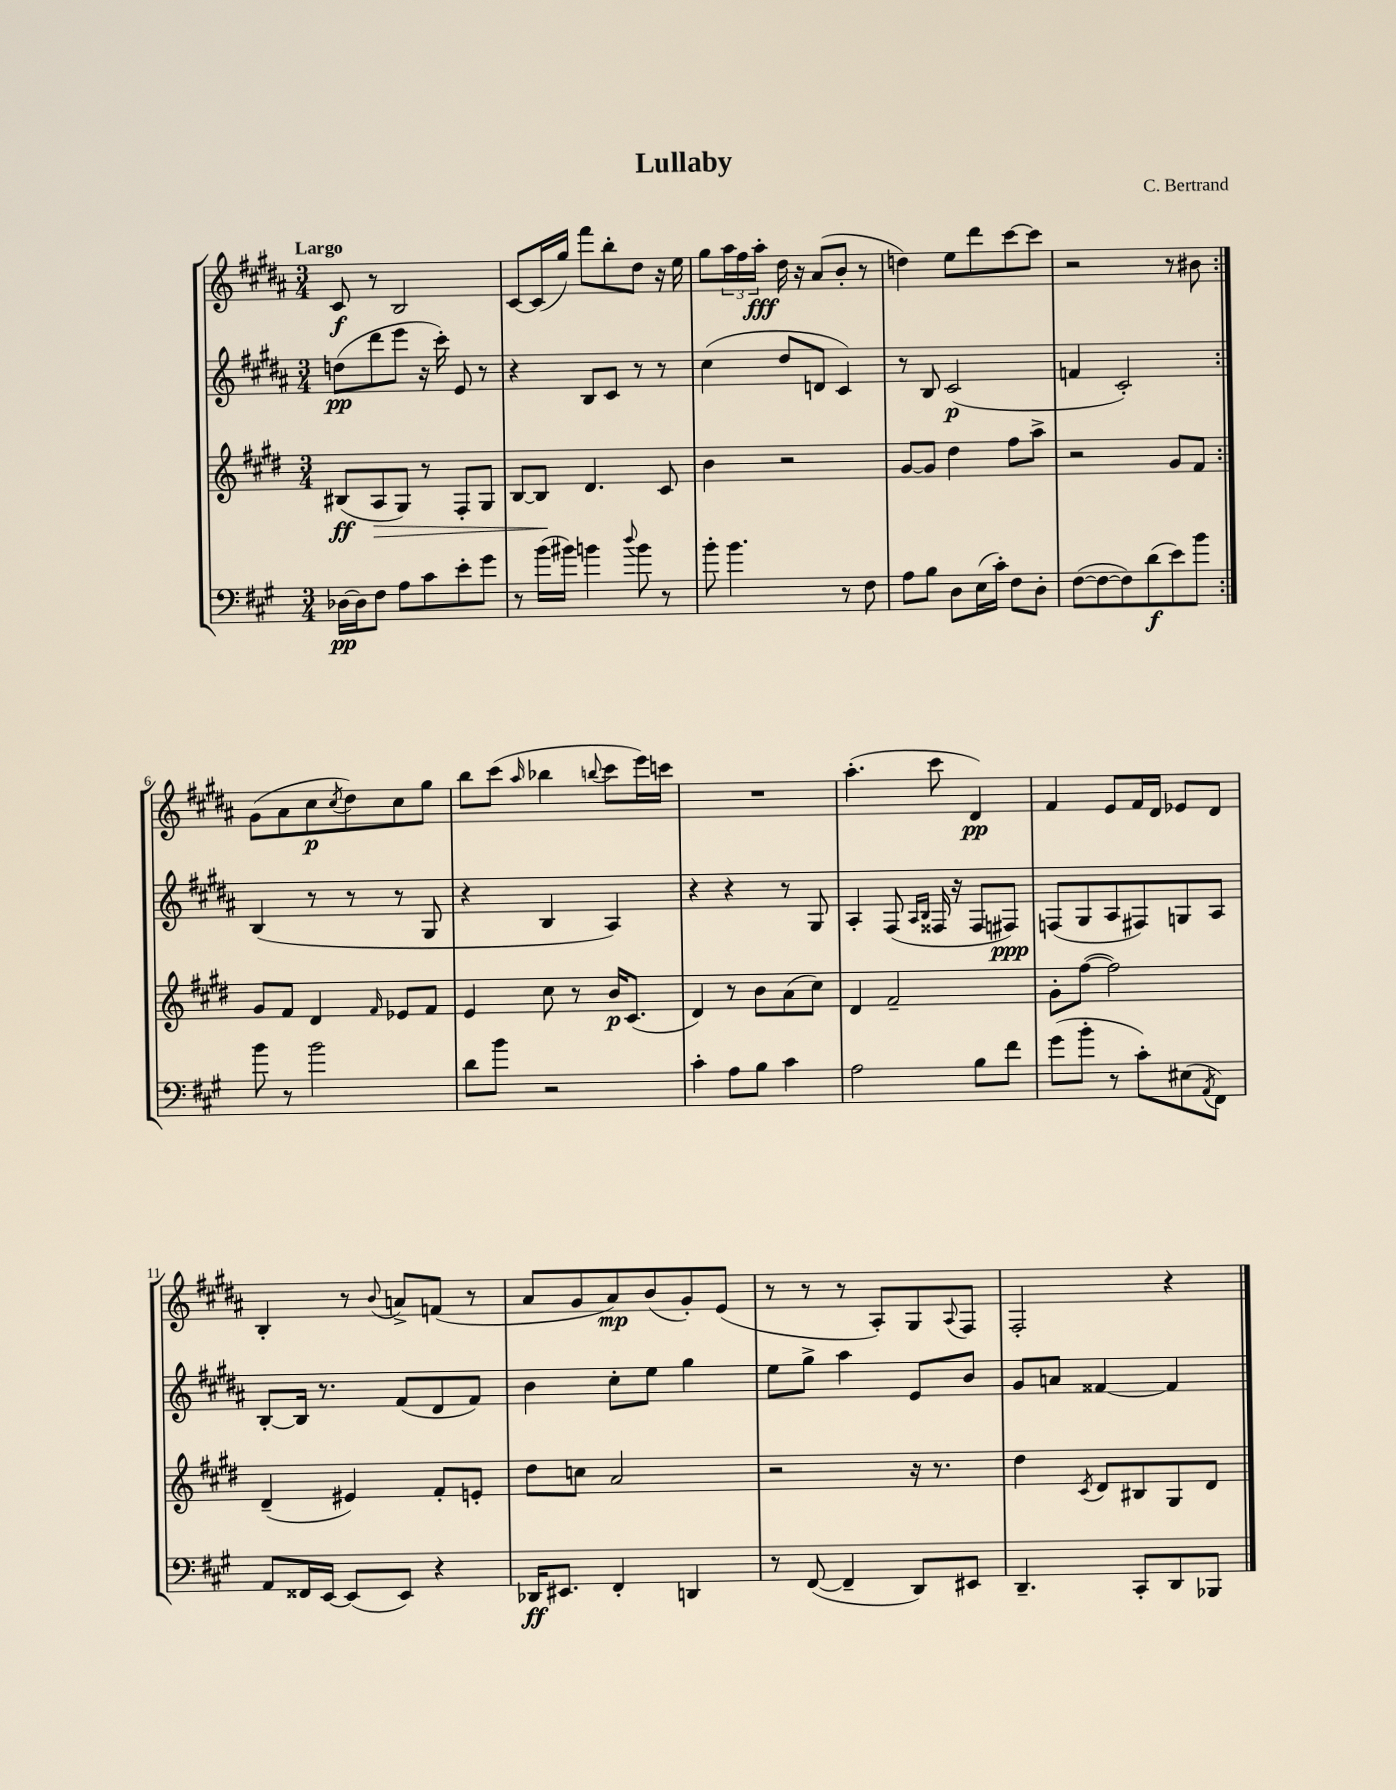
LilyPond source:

\header { title = "Lullaby" composer = "C. Bertrand" }
<<
\new StaffGroup <<
\new Staff = "s0" {
    \clef treble \key b \major \numericTimeSignature \time 3/4 \tempo "Largo"
    \repeat volta 2 { cis'8\f r8 b2 |
    cis'8~ cis'16( gis''16) fis'''8 b''8-. dis''8 r16 e''16 |
    gis''8 \tuplet 3/2 { ais''16 fis''16 ais''16-.\fff } dis''16 r16 ais'8( b'8-. r8 |
    d''4) e''8 dis'''8 cis'''8~ cis'''8 |
    r2 r8 bis'8 | }
    gis'8( ais'8 cis''8\p \acciaccatura { cis''8 } dis''8) cis''8 gis''8 |
    b''8 cis'''8( \grace { ais''16 } bes''4 \appoggiatura { b''8 } cis'''8 e'''16) c'''16 |
    R2. |
    ais''4.-.( cis'''8 dis'4\pp) |
    fis'4 e'8 fis'16 dis'16 ees'8 dis'8 |
    b4-. r8 \appoggiatura { b'8 } a'8-> f'8( r8 |
    ais'8 gis'8 ais'8\mp) b'8( gis'8-.) e'8( |
    r8 r8 r8 ais8-.) gis8 \appoggiatura { ais8 } fis8 |
    fis2-. r4 \bar "|." |
}
\new Staff = "s1" {
    \clef treble \key b \major \numericTimeSignature \time 3/4
    \repeat volta 2 { d''8\pp( dis'''8 e'''8 r16 cis'''16-.) e'8 r8 |
    r4 b8 cis'8 r8 r8 |
    cis''4( dis''8 d'8 cis'4) |
    r8 b8 cis'2\p( |
    f'4 cis'2-.) | }
    b4( r8 r8 r8 gis8 |
    r4 b4 ais4) |
    r4 r4 r8 gis8 |
    ais4-. fis8( \grace { ais16 b16 } fisis16 r16 fisis8 fis8\ppp) |
    f8( gis8 ais8 fis8) g8 ais8 |
    b8~-. b16 r8. fis'8( dis'8 fis'8) |
    b'4 cis''8-. e''8 gis''4 |
    e''8 gis''8-> ais''4 e'8 b'8 |
    gis'8 a'8 fisis'4~ fisis'4 \bar "|." |
}
\new Staff = "s2" {
    \clef treble \key e \major \numericTimeSignature \time 3/4
    \repeat volta 2 { bis8\ff( a8\> gis8) r8 fis8-. gis8 |
    b8~ b8\! dis'4. cis'8 |
    b'4 r2 |
    gis'8~ gis'8 dis''4 fis''8 a''8-> |
    r2 gis'8 fis'8 | }
    gis'8 fis'8 dis'4 \grace { fis'16 } ees'8 fis'8 |
    e'4 cis''8 r8 b'16\p cis'8.( |
    dis'4) r8 b'8 a'8( cis''8) |
    dis'4 fis'2-- |
    gis'8-. fis''8~( fis''2) |
    dis'4--( eis'4) fis'8-. e'8-. |
    dis''8 c''8 a'2 |
    r2 r16 r8. |
    dis''4 \acciaccatura { cis'8 } dis'8 bis8 gis8 dis'8 \bar "|." |
}
\new Staff = "s3" {
    \clef bass \key a \major \numericTimeSignature \time 3/4
    \repeat volta 2 { des16~\pp des16 fis8 a8 cis'8 e'8-. gis'8 |
    r8 b'16( bis'16) b'4 \appoggiatura { d''8 } b'8 r8 |
    b'8-. b'4. r8 fis8 |
    a8 b8 d8 e16( cis'16-.) fis8 d8-. |
    fis8~( fis8~ fis8) d'8\f( e'8) b'8 | }
    b'8 r8 b'2 |
    d'8 b'8 r2 |
    cis'4-. a8 b8 cis'4 |
    a2 b8 fis'8 |
    gis'8( b'8-. r8 cis'8-.) eis8( \acciaccatura { a,8 } fis,8) |
    a,8 fisis,16 e,16~ e,8( e,8) r4 |
    des,16\ff eis,8. fis,4-. d,4 |
    r8 fis,8~( fis,4-- d,8) eis,8 |
    d,4.-- cis,8-. d,8 bes,,8 \bar "|." |
}
>>
>>
